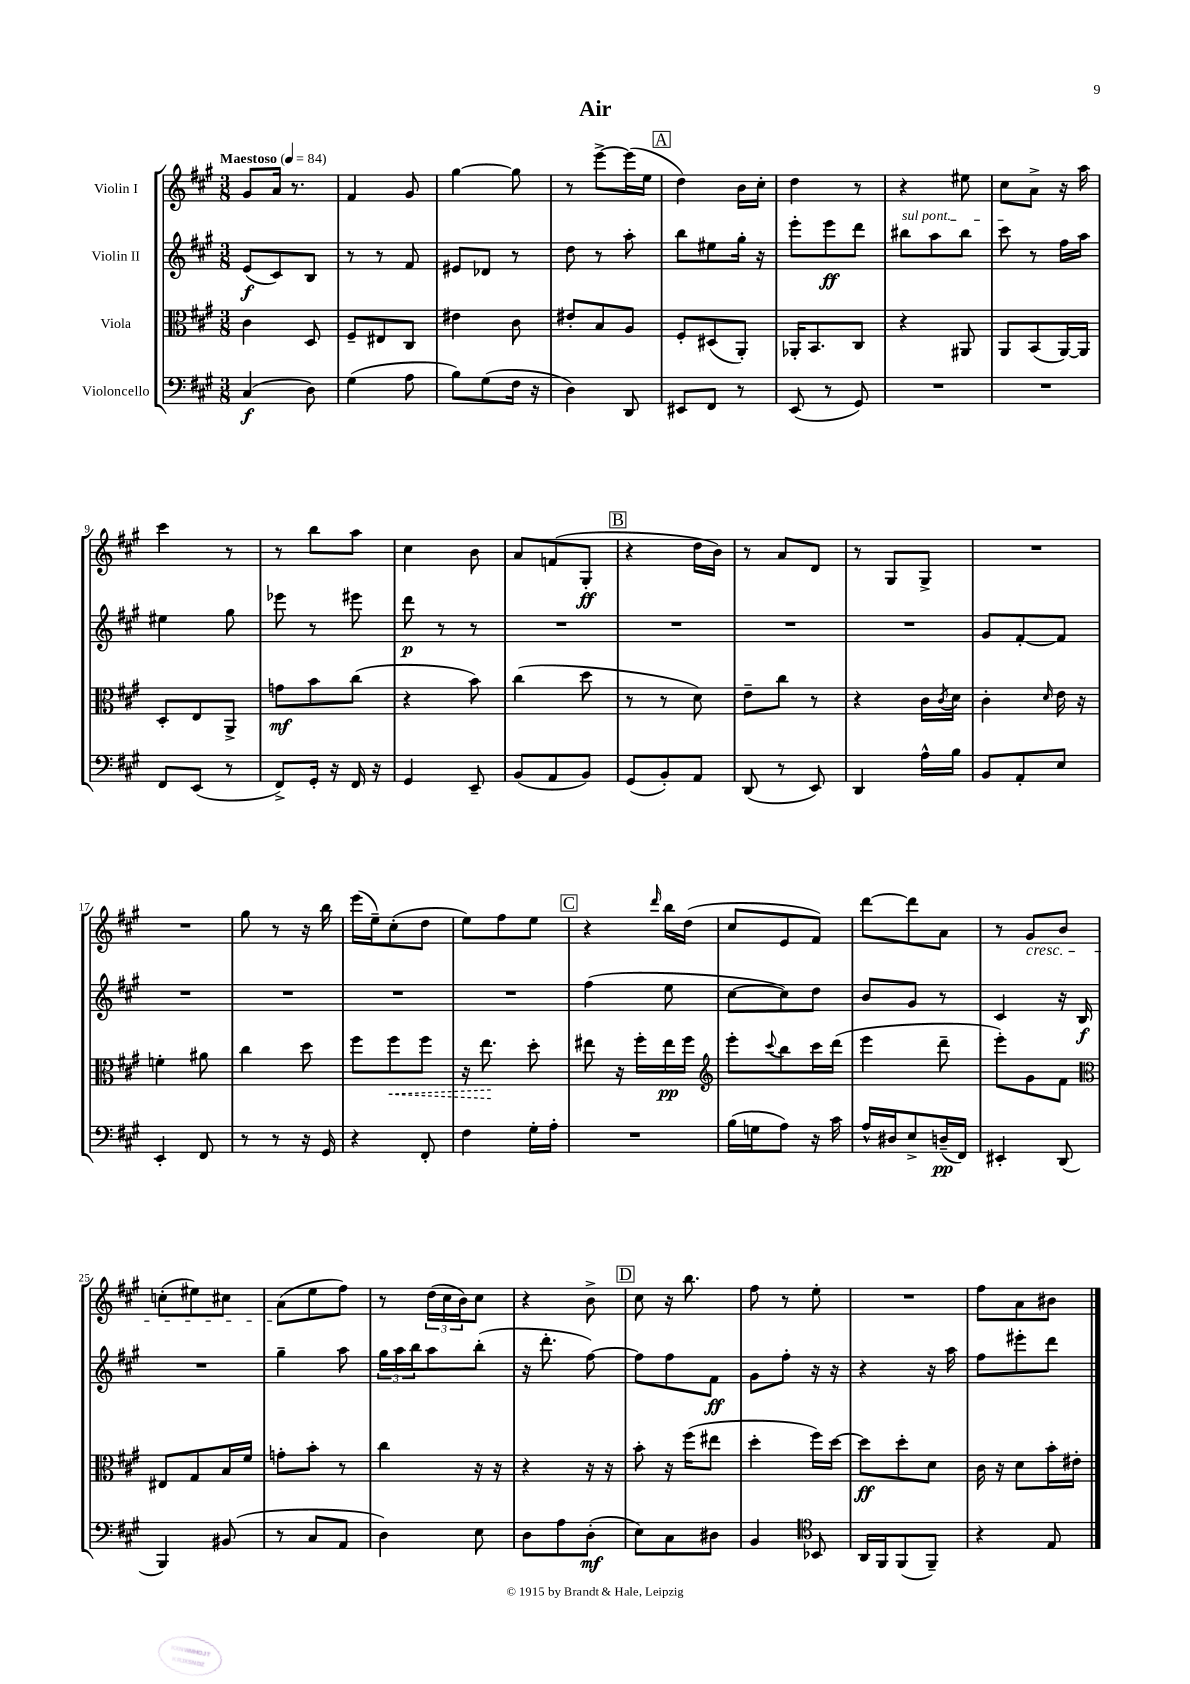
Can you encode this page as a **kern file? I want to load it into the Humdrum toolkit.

**kern	**dynam	**kern	**dynam	**kern	**dynam	**kern	**dynam
*part4	*part4	*part3	*part3	*part2	*part2	*part1	*part1
*staff4	*staff4	*staff3	*staff3	*staff2	*staff2	*staff1	*staff1
*I"Violoncello	*	*I"Viola	*	*I"Violin II	*	*I"Violin I	*
*clefF4	*	*clefC3	*	*clefG2	*	*clefG2	*
*k[f#c#g#]	*	*k[f#c#g#]	*	*k[f#c#g#]	*	*k[f#c#g#]	*
*M3/8	*	*M3/8	*	*M3/8	*	*M3/8	*
*MM84	*	*MM84	*	*MM84	*	*MM84	*
=1	=1	=1	=1	=1	=1	=1	=1
!	!	!	!	!	!	!LO:TX:a:B:t=Maestoso	!
(4C#/	f	4c#\	.	(8e/L	f	8g#/L	.
.	.	.	.	8c#/)	.	16a/Jk	.
.	.	.	.	.	.	8.r	.
8D\)	.	8D/	.	8B/J	.	.	.
=2	=2	=2	=2	=2	=2	=2	=2
(4G#\	.	8F#~/L	.	8r	.	4f#/	.
.	.	8E#X/	.	8r	.	.	.
8A\	.	8C#/J	.	8f#/	.	8g#/	.
=3	=3	=3	=3	=3	=3	=3	=3
8B\L)	.	4e#X\	.	8e#X/L	.	[4gg#\	.
(8G#\	.	.	.	8d-X/J	.	.	.
16F#\Jk	.	8c#\	.	8r	.	8gg#\]	.
16r	.	.	.	.	.	.	.
=4	=4	=4	=4	=4	=4	=4	=4
4D\)	.	8e#X'/L	.	8dd\	.	8r	.
.	.	8B/	.	8r	.	[8eee^\L	.
8DD/	.	8A/J	.	8aa'\	.	(16eee\L]	.
.	.	.	.	.	.	16ee\JJ	.
!!LO:REH:place=s1:t=A
=5	=5	=5	=5	=5	=5	=5	=5
8EE#X/L	.	8F#'/L	.	8bb\L	.	4dd\)	.
8FF#/J	.	(8D#X/	.	8ee#X\	.	.	.
8r	.	8AA'/J)	.	16gg#'\Jk	.	16b\LL	.
.	.	.	.	16r	.	16cc#'\JJ	.
=6	=6	=6	=6	=6	=6	=6	=6
(8EE/	.	16AA-X'/KL	.	8eee'\L	.	4dd\	.
.	.	8.BB/	.	.	.	.	.
8r	.	.	.	8eee\	ff	.	.
8GG#/)	.	8C#/J	.	8ddd\J	.	8r	.
=7	=7	=7	=7	=7	=7	=7	=7
!	!	!	!	!LO:TX:a:i:t=sul pont.	!	!	!
4.r	.	4r	.	8bb#X\L	.	4r	.
.	.	.	.	8aa\	.	.	.
.	.	8AA#X/	.	8bb#\J	.	8ee#X\	.
=8	=8	=8	=8	=8	=8	=8	=8
4.r	.	8AA/L	.	8ccc#\	.	8cc#\L	.
.	.	(8BB/	.	8r	.	8a^\J	.
.	.	[16AA/L)	.	16ff#\LL	.	16r	.
.	.	16AA/JJ]	.	16aa\JJ	.	16aa\	.
!!LO:LB:g=z
=9	=9	=9	=9	=9	=9	=9	=9
8FF#/L	.	8D'/L	.	4ee#X\	.	4ccc#\	.
(8EE/J	.	8E/	.	.	.	.	.
8r	.	8AA^/J	.	8gg#\	.	8r	.
=10	=10	=10	=10	=10	=10	=10	=10
8FF#^/L)	.	8gn\L	mf	8eee-X\	.	8r	.
16GG#'/Jk	.	8b\	.	8r	.	8bb\L	.
16r	.	.	.	.	.	.	.
16FF#/	.	(8cc#\J	.	8eee#X\	.	8aa\J	.
16r	.	.	.	.	.	.	.
=11	=11	=11	=11	=11	=11	=11	=11
4GG#/	.	4r	.	8ddd\	p	4cc#\	.
.	.	.	.	8r	.	.	.
8EE~/	.	8b\)	.	8r	.	8b\	.
=12	=12	=12	=12	=12	=12	=12	=12
(8BB/L	.	(4cc#\	.	4.r	.	8a/L	.
8AA/	.	.	.	.	.	(8fn/	.
8BB/J)	.	8dd\	.	.	.	8G#'/J	ff
!!LO:REH:place=s1:t=B
=13	=13	=13	=13	=13	=13	=13	=13
(8GG#/L	.	8r	.	4.r	.	4r	.
8BB'/)	.	8r	.	.	.	.	.
8AA/J	.	8d\)	.	.	.	16dd\LL	.
.	.	.	.	.	.	16b\JJ)	.
=14	=14	=14	=14	=14	=14	=14	=14
(8DD/	.	8e~\L	.	4.r	.	8r	.
8r	.	8cc#\J	.	.	.	8a/L	.
8EE/)	.	8r	.	.	.	8d/J	.
=15	=15	=15	=15	=15	=15	=15	=15
4DD/	.	4r	.	4.r	.	8r	.
.	.	.	.	.	.	8G#/L	.
16A^^\LL	.	16c#\LL	.	.	.	8G#^/J	.
.	.	8qc#/	.	.	.	.	.
16B\JJ	.	16d\JJ	.	.	.	.	.
=16	=16	=16	=16	=16	=16	=16	=16
8BB/L	.	4c#'\	.	8g#/L	.	4.r	.
8AA'/	.	.	.	[8f#'/	.	.	.
.	.	16qqd/	.	.	.	.	.
8E/J	.	16e\	.	8f#/J]	.	.	.
.	.	16r	.	.	.	.	.
!!LO:LB:g=z
=17	=17	=17	=17	=17	=17	=17	=17
4EE'/	.	4fn'\	.	4.r	.	4.r	.
8FF#/	.	8a#X\	.	.	.	.	.
=18	=18	=18	=18	=18	=18	=18	=18
8r	.	4cc#\	.	4.r	.	8gg#\	.
8r	.	.	.	.	.	8r	.
16r	.	8dd\	.	.	.	16r	.
16GG#/	.	.	.	.	.	16bb\	.
=19	=19	=19	=19	=19	=19	=19	=19
4r	.	8ff#\L	.	4.r	.	(16eee\LL	.
.	.	.	.	.	.	16ee~\J)	.
!	!	!	!LO:HP:b	!	!	!	!
.	.	8ff#\	<	.	.	(8cc#'\	.
8FF#'/	.	8ff#\J	.	.	.	8dd\J	.
=20	=20	=20	=20	=20	=20	=20	=20
4F#\	.	16r	.	4.r	.	8ee\L)	.
.	.	8.ee\	.	.	.	.	.
.	.	.	.	.	.	8ff#\	.
16G#'\LL	.	8dd'\	[	.	.	8ee\J	.
16A'\JJ	.	.	.	.	.	.	.
!!LO:REH:place=s1:t=C
=21	=21	=21	=21	=21	=21	=21	=21
4.r	.	8ee#X\	.	(4ff#\	.	4r	.
.	.	16r	.	.	.	.	.
.	.	16ff#'\LL	.	.	.	.	.
.	.	.	.	.	.	16qqddd/	.
.	.	16ee#\	pp	8ee\	.	16bb\LL	.
.	.	16ff#\JJ	.	.	.	(16dd\JJ	.
=22	=22	=22	=22	=22	=22	=22	=22
*	*	*clefG2	*	*	*	*	*
(16B\LL	.	8eee'\L	.	[8cc#\L	.	8cc#/L	.
16Gn\J	.	.	.	.	.	.	.
.	.	8qqccc#/	.	.	.	.	.
8A\J)	.	8bb\	.	8cc#\])	.	8e/	.
16r	.	16ccc#\L	.	8dd\J	.	8f#/J)	.
16c#\	.	(16ddd\JJ	.	.	.	.	.
=23	=23	=23	=23	=23	=23	=23	=23
16A^^/LL	.	4eee\	.	8b/L	.	[8ddd\L	.
16D#X/J	.	.	.	.	.	.	.
8E^/	.	.	.	8g#/J	.	8ddd\]	.
(16Dn~/L	pp	8ddd~\	.	8r	.	8a\J	.
16FF#/JJ)	.	.	.	.	.	.	.
=24	=24	=24	=24	=24	=24	=24	=24
4EE#X'/	.	8eee'\L)	.	4c#/	.	8r	.
!	!	!	!	!	!	!LO:TX:b:i:t=cresc.	!
.	.	8g#\	.	.	.	8g#/L	.
(8DD/	.	8f#\J	.	16r	.	8b/J	.
.	.	.	.	16B/	f	.	.
!!LO:LB:g=z
=25	=25	=25	=25	=25	=25	=25	=25
*	*	*clefC3	*	*	*	*	*
4BBB/)	.	8E#X/L	.	4.r	.	(8ccn'\L	.
.	.	8G#/	.	.	.	8ee#X\)	.
(8BB#X/	.	16B/L	.	.	.	8cc#X\J	.
.	.	16f#/JJ	.	.	.	.	.
=26	=26	=26	=26	=26	=26	=26	=26
8r	.	8gn'\L	.	4gg#~\	.	(8a\L	.
8C#/L	.	8b'\J	.	.	.	8ee\	.
8AA/J	.	8r	.	8aa\	.	8ff#\J)	.
=27	=27	=27	=27	=27	=27	=27	=27
4D\)	.	4cc#\	.	24gg#\LL	.	8r	.
.	.	.	.	24aa\	.	.	.
.	.	.	.	24bb\J	.	.	.
.	.	.	.	8aa\	.	(24dd\LL	.
.	.	.	.	.	.	24cc#\	.
.	.	.	.	.	.	24b\J)	.
8E\	.	16r	.	(8bb'\J	.	8cc#\J	.
.	.	16r	.	.	.	.	.
=28	=28	=28	=28	=28	=28	=28	=28
8D\L	.	4r	.	16r	.	4r	.
.	.	.	.	8.ddd'\	.	.	.
8A\	.	.	.	.	.	.	.
(8D'\J	mf	16r	.	[8ff#\)	.	8b^\	.
.	.	16r	.	.	.	.	.
!!LO:REH:place=s1:t=D
=29	=29	=29	=29	=29	=29	=29	=29
8E\L)	.	8b'\	.	8ff#\L]	.	8cc#\	.
8C#\	.	16r	.	8ff#\	.	16r	.
.	.	(16ff#\KL	.	.	.	8.bb\	.
8D#X\J	.	8ee#X\J	.	8f#\J	ff	.	.
=30	=30	=30	=30	=30	=30	=30	=30
4BB/	.	4dd'\	.	8g#\L	.	8ff#\	.
.	.	.	.	8ff#'\J	.	8r	.
*clefC4	*	*	*	*	*	*	*
8BB-X/	.	16ff#\LL)	.	16r	.	8ee'\	.
.	.	[16dd\JJ	.	16r	.	.	.
=31	=31	=31	=31	=31	=31	=31	=31
16AA/LL	.	8dd\L]	ff	4r	.	4.r	.
16FF#/J	.	.	.	.	.	.	.
(8FF#/	.	8dd'\	.	.	.	.	.
8FF#~/J)	.	8d\J	.	16r	.	.	.
.	.	.	.	16aa\	.	.	.
=32	=32	=32	=32	=32	=32	=32	=32
4r	.	16c#\	.	8ff#\L	.	8ff#\L	.
.	.	16r	.	.	.	.	.
.	.	8d\L	.	8eee#X'\	.	8a\	.
8E/	.	16b'\L	.	8ddd\J	.	8b#X\J	.
.	.	16e#X'\JJ	.	.	.	.	.
==	==	==	==	==	==	==	==
*-	*-	*-	*-	*-	*-	*-	*-
